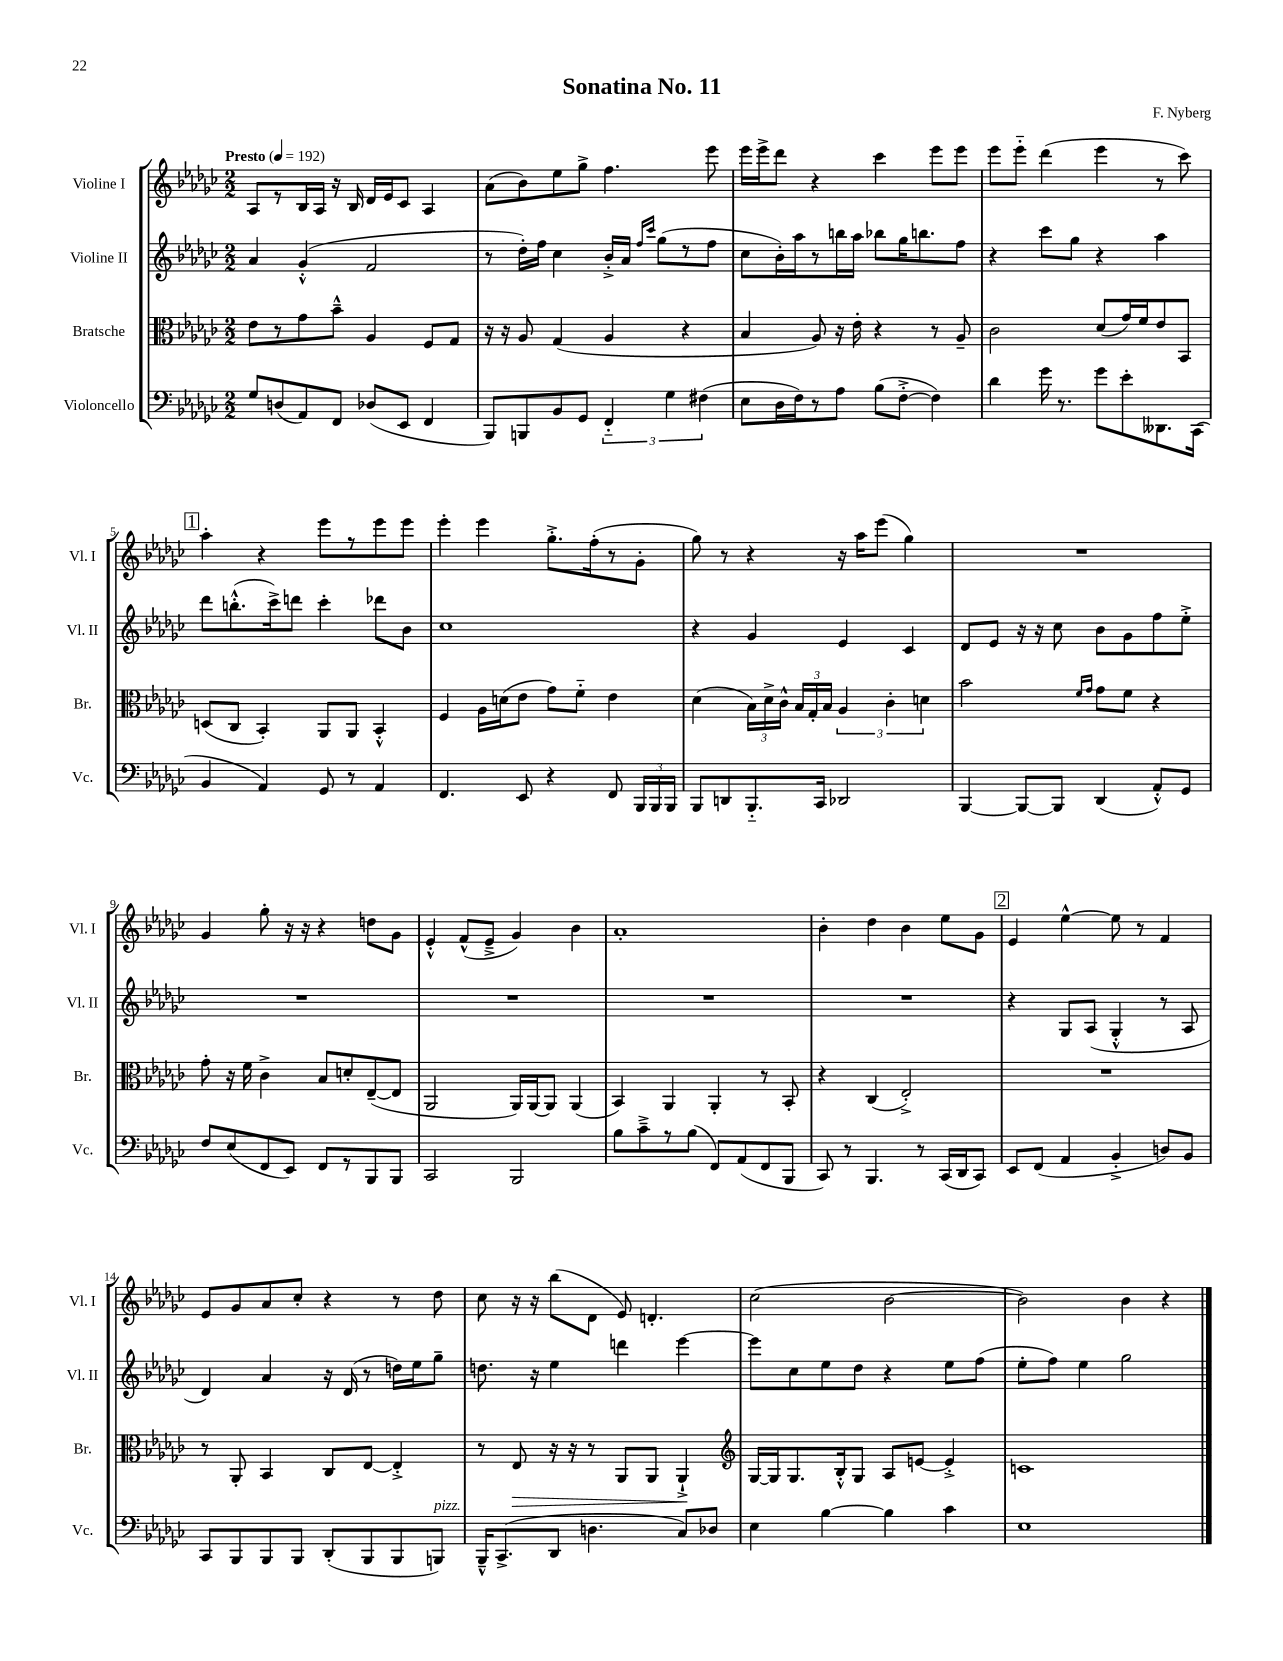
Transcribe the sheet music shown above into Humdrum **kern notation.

**kern	**kern	**dynam	**kern	**kern
*part4	*part3	*part3	*part2	*part1
*staff4	*staff3	*staff3	*staff2	*staff1
*I"Violoncello	*I"Bratsche	*	*I"Violine II	*I"Violine I
*I'Vc.	*I'Br.	*	*I'Vl. II	*I'Vl. I
*clefF4	*clefC3	*	*clefG2	*clefG2
*k[b-e-a-d-g-c-]	*k[b-e-a-d-g-c-]	*	*k[b-e-a-d-g-c-]	*k[b-e-a-d-g-c-]
*M2/2	*M2/2	*	*M2/2	*M2/2
*MM192	*MM192	*	*MM192	*MM192
=1	=1	=1	=1	=1
!	!	!	!	!LO:TX:a:B:t=Presto
8G-/L	8e-\L	.	4a-/	8A-/L
(8Dn/	8r	.	.	8r
8AA-/)	8g-\	.	(4g-'^^/	16B-/L
.	.	.	.	16A-/JJ
8FF/J	8b-~^^\J	.	.	16r
.	.	.	.	16B-/
(8D-X/L	4A-/	.	2f/	16d-/LL
.	.	.	.	16e-/J
8EE-/J	.	.	.	8c-/J
4FF/	8F/L	.	.	4A-/
.	8G-/J	.	.	.
=2	=2	=2	=2	=2
8BBB-/L)	16r	.	8r	(8a-\L
.	16r	.	.	.
8BBBn/	8A-/	.	16dd-'\LL)	8b-\)
.	.	.	16ff\JJ	.
8BB-/	(4G-/	.	4cc-\	8ee-\
8GG-/J	.	.	.	8gg-^\J
6FF/	4A-/	.	16b-'^/LL	4.ff\
.	.	.	16a-/JJ	.
.	.	.	16qqff/LL	.
.	.	.	16qqccc-/JJ	.
.	.	.	(8gg-\L	.
6G-\	.	.	.	.
.	4r	.	8r	.
(6F#X\	.	.	.	.
.	.	.	8ff\J	8eee-\
=3	=3	=3	=3	=3
8E-\L	4B-/	.	8cc-\L	16eee-\LL
.	.	.	.	16eee-^\J
16D-\L	.	.	16b-'\L)	8ddd-\J
16F\J)	.	.	16aa-\J	.
8r	8A-/)	.	8r	4r
8A-\J	16r	.	16bbn\L	.
.	16e-'\	.	16aa-\JJ	.
(8B-\L	4r	.	8bb-X\L	4ccc-\
[8F'^\J	.	.	16gg-\K	.
.	.	.	8.bbn\	.
4F\])	8r	.	.	8eee-\L
.	8A-~/	.	8ff\J	8eee-\J
=4	=4	=4	=4	=4
4d-\	2c-\	.	4r	8eee-\L
.	.	.	.	8eee-\J
16g-\	.	.	8ccc-\L	(4ddd-\
8.r	.	.	.	.
.	.	.	8gg-\J	.
8g-\L	(8d-/L	.	4r	4eee-\
8e-'\	16g-/L)	.	.	.
.	16f/J	.	.	.
8.DD--X\	8e-/	.	4aa-\	8r
.	8BB-/J	.	.	8ccc-\)
(16CC-\Jk	.	.	.	.
!!LO:LB:g=z
!!LO:REH:place=s1:t=1
=5	=5	=5	=5	=5
4BB-/	(8Dn/L	.	8ddd-\L	4aa-'\
.	8C-/J	.	(8.bbn'^^\	.
4AA-/)	4BB-'/)	.	.	4r
.	.	.	16ccc-^\k)	.
.	.	.	8dddn\J	.
8GG-/	8AA-/L	.	4ccc-'\	8eee-\L
8r	8AA-/J	.	.	8r
4AA-/	4BB-'^^/	.	8ddd-X\L	8eee-\
.	.	.	8b-\J	8eee-\J
=6	=6	=6	=6	=6
4.FF/	4F/	.	1cc-	4eee-'\
.	16A-\LL	.	.	4eee-\
.	(16dn\J	.	.	.
8EE-/	8e-\J	.	.	.
4r	8g-\L)	.	.	8.gg-'^\L
.	8f\J	.	.	.
.	.	.	.	(16ff'\k
8FF/	4e-\	.	.	8r
24BBB-/LL	.	.	.	8g-'\J
24BBB-/	.	.	.	.
24BBB-/JJ	.	.	.	.
=7	=7	=7	=7	=7
8BBB-/L	(4d-\	.	4r	8gg-\)
8DDn/	.	.	.	8r
8.BBB-/	24B-\LL)	.	4g-/	4r
.	24d-^\	.	.	.
.	24c-^^\JJ	.	.	.
.	24B-/LL	.	.	.
.	24G-'/	.	.	.
16CC-/Jk	.	.	.	.
.	24B-/JJ	.	.	.
2DD-X/	6A-/	.	4e-/	16r
.	.	.	.	16aa-\KL
.	.	.	.	(8eee-\J
.	6c-'\	.	.	.
.	.	.	4c-/	4gg-\)
.	6dn\	.	.	.
=8	=8	=8	=8	=8
[4BBB-/	2b-\	.	8d-/L	1r
.	.	.	8e-/J	.
8BBB-/L_	.	.	16r	.
.	.	.	16r	.
8BBB-/J]	.	.	8cc-\	.
.	16qqf/LL	.	.	.
.	16qqg-/JJ	.	.	.
(4DD-/	8g-\L	.	8b-\L	.
.	8f\J	.	8g-\	.
8AA-'^^/L)	4r	.	8ff\	.
8GG-/J	.	.	8ee-'^\J	.
!!LO:LB:g=z
=9	=9	=9	=9	=9
8F/L	8g-'\	.	1r	4g-/
(8E-/	16r	.	.	.
.	16f\	.	.	.
8FF/	4c-^\	.	.	8gg-'\
8EE-/J)	.	.	.	16r
.	.	.	.	16r
8FF/L	8B-/L	.	.	4r
8r	8dn'/	.	.	.
8BBB-/	([8E-~/	.	.	8ddn\L
8BBB-/J	8E-/J]	.	.	8g-\J
=10	=10	=10	=10	=10
2CC-/	2AA-/	.	1r	4e-'^^/
.	.	.	.	(8f^^/L
.	.	.	.	8e-~^/J
2BBB-/	16AA-/LL)	.	.	4g-/)
.	[16AA-/J	.	.	.
.	8AA-/J]	.	.	.
.	(4AA-/	.	.	4b-\
=11	=11	=11	=11	=11
8B-\L	4BB-/)	.	1r	1a-'
8c-~^\	.	.	.	.
8r	4AA-/	.	.	.
(8B-\J	.	.	.	.
8FF/L)	4AA-'/	.	.	.
(8AA-/	.	.	.	.
8FF/	8r	.	.	.
8BBB-/J	8BB-'/	.	.	.
=12	=12	=12	=12	=12
8CC-/)	4r	.	1r	4b-'\
8r	.	.	.	.
4.BBB-/	(4C-/	.	.	4dd-\
.	2E-'^/)	.	.	4b-\
8r	.	.	.	.
(16CC-/LL	.	.	.	8ee-\L
16DD-/J	.	.	.	.
8CC-/J)	.	.	.	8g-\J
!!LO:REH:place=s1:t=2
=13	=13	=13	=13	=13
8EE-/L	1r	.	4r	4e-/
(8FF/J	.	.	.	.
4AA-/	.	.	8G-/L	[4ee-^^\
.	.	.	(8A-/J	.
4BB-'^/	.	.	4G-'^^/	8ee-\]
.	.	.	.	8r
8Dn/L)	.	.	8r	4f/
8BB-/J	.	.	8A-/	.
!!LO:LB:g=z
=14	=14	=14	=14	=14
8CC-/L	8r	.	4d-/)	8e-/L
8BBB-/	8AA-'/	.	.	8g-/
8BBB-/	4BB-/	.	4a-/	8a-/
8BBB-/J	.	.	.	8cc-'/J
(8DD-'/L	8C-/L	.	16r	4r
.	.	.	(16d-/	.
8BBB-/	[8E-/J	.	8r	.
8BBB-/	4E-'^/]	.	16ddn\LL)	8r
.	.	.	16ee-\J	.
!LO:TX:a:i:t=pizz.	!	!	!	!
8BBBn/J)	.	.	8gg-~\J	8dd-\
=15	=15	=15	=15	=15
16BBB-~^^/KL	8r	.	8.ddn\	8cc-\
(8.CC-^/	.	.	.	.
!	!	!LO:HP:b	!	!
.	8E-/	>	.	16r
.	.	.	16r	16r
8DD-/J	16r	.	4ee-\	(8bb-\L
.	16r	.	.	.
4.Dn\	8r	.	.	8d-\J
.	8AA-/L	.	4dddn\	8e-/)
.	8AA-/J	.	.	4.dn'/
8C-/L)	4AA-`^/	.	[4eee-\	.
8D-X/J	.	.	.	.
.	.	]	.	.
=16	=16	=16	=16	=16
*	*clefG2	*	*	*
4E-\	[16G-/LL	.	8eee-\L]	(2cc-\
.	16G-/J]	.	.	.
.	8.G-/	.	8cc-\	.
[4B-\	.	.	8ee-\	.
.	16B-'^^/k	.	.	.
.	8G-/J	.	8dd-\J	.
4B-\]	8A-/L	.	4r	[2b-\
.	[8en/J	.	.	.
4c-\	4e'^/]	.	8ee-\L	.
.	.	.	(8ff\J	.
=17	=17	=17	=17	=17
1E-	1cn	.	8ee-'\L	2b-\])
.	.	.	8ff\J)	.
.	.	.	4ee-\	.
.	.	.	2gg-\	4b-\
.	.	.	.	4r
==	==	==	==	==
*-	*-	*-	*-	*-
